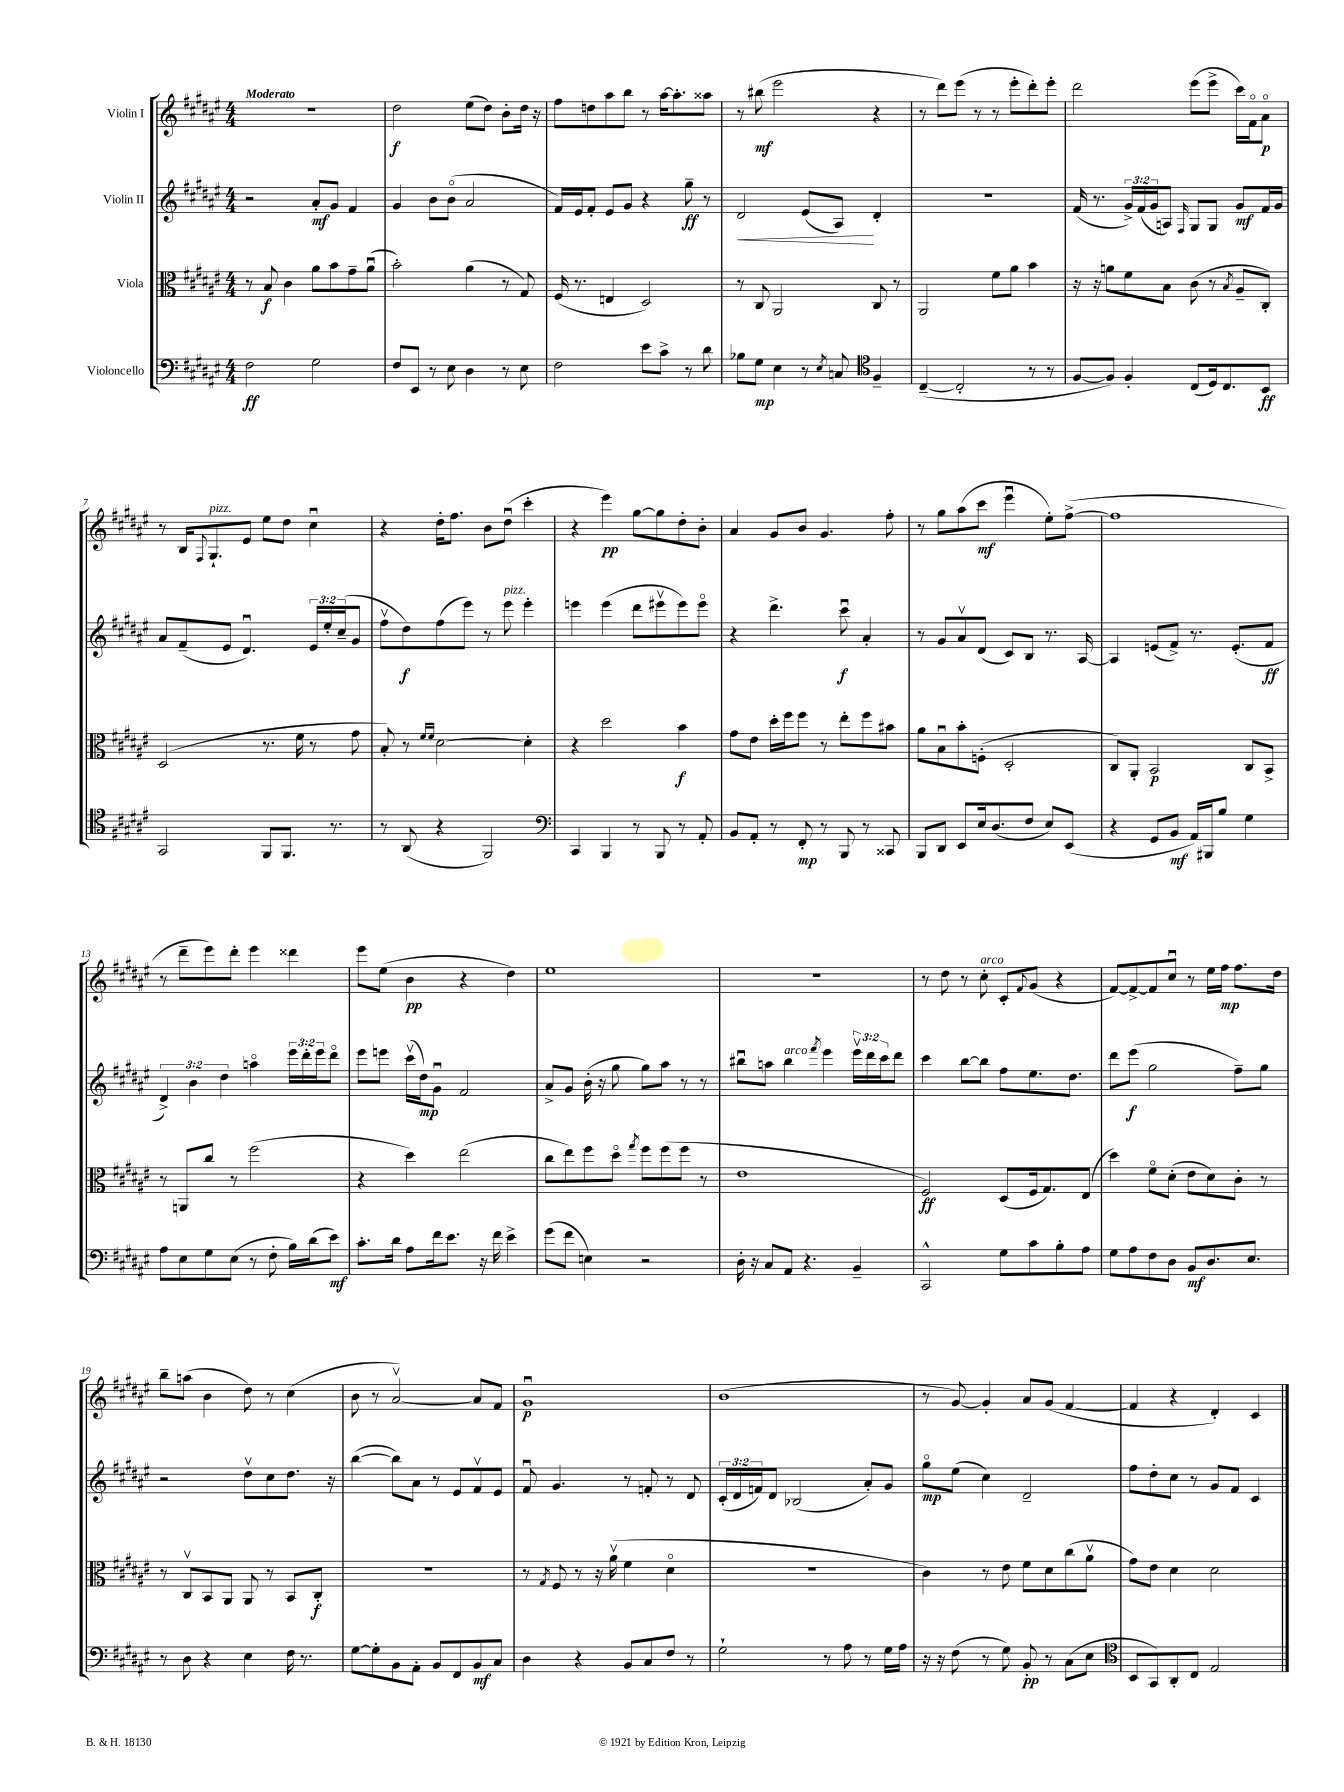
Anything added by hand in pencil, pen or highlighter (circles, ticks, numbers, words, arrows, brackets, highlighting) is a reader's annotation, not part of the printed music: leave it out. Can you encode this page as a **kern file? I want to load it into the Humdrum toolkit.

**kern	**dynam	**kern	**dynam	**kern	**dynam	**kern	**dynam
*part4	*part4	*part3	*part3	*part2	*part2	*part1	*part1
*staff4	*staff4	*staff3	*staff3	*staff2	*staff2	*staff1	*staff1
*I"Violoncello	*	*I"Viola	*	*I"Violin II	*	*I"Violin I	*
*clefF4	*	*clefC3	*	*clefG2	*	*clefG2	*
*k[f#c#g#d#a#e#]	*	*k[f#c#g#d#a#e#]	*	*k[f#c#g#d#a#e#]	*	*k[f#c#g#d#a#e#]	*
*M4/4	*	*M4/4	*	*M4/4	*	*M4/4	*
=1	=1	=1	=1	=1	=1	=1	=1
!	!	!	!	!	!	!LO:TX:a:B:t=Moderato	!
2F#\	ff	8r	.	2r	.	1r	.
.	.	8B/	f	.	.	.	.
.	.	4c#\	.	.	.	.	.
2G#\	.	8a#\L	.	8a#'/L	mf	.	.
.	.	8b\	.	8g#/J	.	.	.
.	.	8g#~\	.	4f#/	.	.	.
.	.	(8a#u\J	.	.	.	.	.
=2	=2	=2	=2	=2	=2	=2	=2
8F#/L	.	2b'\)	.	4g#/	.	2dd#\	f
8EE#/J	.	.	.	.	.	.	.
8r	.	.	.	8b\L	.	.	.
8E#\	.	.	.	(8b\J	.	.	.
4D#\	.	(4a#\	.	2a#/	.	(8ee#\L	.
.	.	.	.	.	.	8dd#\J)	.
8r	.	8r	.	.	.	8b'\L	.
8E#\	.	8G#/)	.	.	.	16dd#\Jk	.
.	.	.	.	.	.	16r	.
=3	=3	=3	=3	=3	=3	=3	=3
2F#\	.	(16F#/	.	16f#/LL)	.	8ff#\L	.
.	.	8.r	.	16e#/J	.	.	.
.	.	.	.	8f#'/J	.	8ddn\	.
.	.	4En/	.	8e#/L	.	8aa#\	.
.	.	.	.	8g#/J	.	8bb\J	.
8e#\L	.	2D#/)	.	4r	.	8r	.
8c#^\J	.	.	.	.	.	[16aa#\KL	.
.	.	.	.	.	.	8.aa#'\]	.
8r	.	.	.	8gg#~\	ff	.	.
8d#\	.	.	.	8r	.	8aa##X\J	.
=4	=4	=4	=4	=4	=4	=4	=4
!	!	!	!	!	!LO:HP:b	!	!
8B-X\L	.	8r	.	2d#/	<	8r	.
8G#\J	mp	8C#/	.	.	.	(8bb#X\	mf
4E#\	.	2AA#/	.	.	.	2eee#\	.
8r	.	.	.	(8e#/L	.	.	.
8qE#/	.	.	.	.	.	.	.
8Cn/	.	.	.	8A#/J)	.	.	.
*clefC4	*	*	*	*	*	*	*
4F#~/	.	8C#/	.	4d#'/	[	4r	.
.	.	8r	.	.	.	.	.
=5	=5	=5	=5	=5	=5	=5	=5
([4C#~/	.	2AA#/	.	1r	.	8r	.
.	.	.	.	.	.	8ddd#\L)	.
2C#'/]	.	.	.	.	.	(8eee#\J	.
.	.	.	.	.	.	8r	.
.	.	8f#\L	.	.	.	8r	.
.	.	8a#\J	.	.	.	8eee#'\L	.
8r	.	4b\	.	.	.	8ddd#'\)	.
8r	.	.	.	.	.	8eee#'\J	.
=6	=6	=6	=6	=6	=6	=6	=6
[8F#/L	.	16r	.	(16f#/	.	2ddd#\	.
.	.	16r	.	8.r	.	.	.
8F#/J])	.	8an\L	.	.	.	.	.
4F#'/	.	8f#\	.	24g#^/LL)	.	.	.
.	.	.	.	(24f#/	.	.	.
.	.	.	.	24g#/J	.	.	.
.	.	8B\J	.	8An/J)	.	.	.
.	.	.	.	16qqF#/	.	.	.
(8C#/L	.	(8c#\	.	8G#/L	.	(8eee#\L	.
16D#/k)	.	8r	.	8G#/J	.	8eee#^\J	.
8.C#/	.	.	.	.	.	.	.
.	.	8qB/	.	.	.	.	.
.	.	8A#~/L	.	8g#/L	mf	16ccc#\LL)	.
.	.	.	.	.	.	16f#\J	.
8BB/J	ff	8C#'/J)	.	16f#/L	.	8a#\J	p
.	.	.	.	16g#/JJ	.	.	.
!!LO:LB:g=z
=7	=7	=7	=7	=7	=7	=7	=7
2GG#/	.	(2D#/	.	8a#/L	.	8r	.
.	.	.	.	(8f#~/	.	16B/KL	.
.	.	.	.	.	.	8qqF#/	.
!	!	!	!	!	!	!LO:TX:a:i:t=pizz.	!
.	.	.	.	.	.	8.G#`/	.
.	.	.	.	8e#/J	.	.	.
.	.	.	.	4.d#u/)	.	8e#/J	.
8FF#/L	.	8.r	.	.	.	8ee#\L	.
8.FF#/J	.	.	.	.	.	8dd#\J	.
.	.	16f#\	.	.	.	.	.
.	.	8r	.	24e#/LL	.	4cc#u\	.
.	.	.	.	24ee#'/	.	.	.
8.r	.	.	.	.	.	.	.
.	.	.	.	(24cc#~/J	.	.	.
.	.	8g#\	.	8g#/J	.	.	.
=8	=8	=8	=8	=8	=8	=8	=8
8r	.	8B'/)	.	8ff#v\L	.	4r	.
(8AA#/	.	8r	.	8dd#\)	f	.	.
.	.	16qqf#/LL	.	.	.	.	.
.	.	16qqf#/JJ	.	.	.	.	.
4r	.	[2d#\	.	(8ff#\	.	16dd#'\KL	.
.	.	.	.	.	.	8.ff#\J	.
.	.	.	.	8eee#\J)	.	.	.
2FF#/)	.	.	.	8r	.	8b\L	.
!	!	!	!	!LO:TX:a:i:t=pizz.	!	!	!
.	.	.	.	8eee#\	.	(8dd#u\J	.
.	.	4d#'\]	.	4eee#'\	.	4ccc#'\	.
=9	=9	=9	=9	=9	=9	=9	=9
*clefF4	*	*	*	*	*	*	*
4CC#/	.	4r	.	4eeen\	.	4r	.
4BBB/	.	2dd#\	.	(4eee\	.	4eee#\)	pp
8r	.	.	.	8ddd#\L	.	[8gg#\L	.
8BBB/	.	.	.	8eee#Xv\	.	8gg#\]	.
8r	.	4b\	f	8eee#\)	.	8dd#'\	.
8AA#'/	.	.	.	8eee#\J	.	8b'\J	.
=10	=10	=10	=10	=10	=10	=10	=10
8BB/L	.	8g#\L	.	4r	.	4a#/	.
8AA#'/J	.	8e#\J	.	.	.	.	.
8r	.	16dd#'\LL	.	4.ddd#^\	.	8g#/L	.
.	.	16ff#\J	.	.	.	.	.
8FF#'/	mp	8ff#\J	.	.	.	8b/J	.
8r	.	8r	.	.	.	4.g#/	.
8BBB/	.	8ee#'\L	.	8ccc#u\	f	.	.
8r	.	8ff#\	.	4a#'/	.	.	.
8CC##X/	.	8b#X\J	.	.	.	8ff#'\	.
=11	=11	=11	=11	=11	=11	=11	=11
8BBB/L	.	8a#\L	.	8r	.	8r	.
8DD#/J	.	8Bu\	.	8g#/L	.	8gg#\L	.
8EE#/L	.	8b'\	.	8a#v/	.	(8aa#\	.
16E#/k	.	(8Fn'\J	.	(8d#/J	.	8ccc#\J	mf
(8.D#/	.	.	.	.	.	.	.
.	.	2D#'/	.	8c#/L)	.	4eee#u\	.
8F#/J	.	.	.	8B/J	.	.	.
8E#/L)	.	.	.	8.r	.	8ee#'\L)	.
(8EE#/J	.	.	.	.	.	([8ff#^\J	.
.	.	.	.	[16A#/	.	.	.
=12	=12	=12	=12	=12	=12	=12	=12
4r	.	8C#/L)	.	4A#/]	.	1ff#]	.
.	.	8AA#'/J	.	.	.	.	.
8GG#/L	.	2BB/	p	(8en/L	.	.	.
8BB/J	mf	.	.	8f#^/J)	.	.	.
16AA#/LL)	.	.	.	8.r	.	.	.
16BBB#X/J	.	.	.	.	.	.	.
8B/J	.	.	.	.	.	.	.
.	.	.	.	(8.e'/L	.	.	.
4G#\	.	8C#/L	.	.	.	.	.
.	.	8BB^/J	.	8f#/J	ff	.	.
!!LO:LB:g=z
=13	=13	=13	=13	=13	=13	=13	=13
8A#\L	.	8r	.	6d#^/)	.	8r	.
8E#\	.	8AAn/L	.	.	.	8ddd#~\L	.
.	.	.	.	6b\	.	.	.
8G#\	.	8cc#/J	.	.	.	8eee#\)	.
.	.	.	.	6dd#\	.	.	.
(8E#\J	.	8r	.	.	.	8ddd#'\J	.
8r	.	(2ff#\	.	4aan\	.	4eee#\	.
8F#'\	.	.	.	.	.	.	.
16B\LL)	.	.	.	24eee#\LL	.	4ddd##X\	.
.	.	.	.	24ddd#'\	.	.	.
(16d#\J	.	.	.	.	.	.	.
.	.	.	.	24eee#\J	.	.	.
8e#\J)	mf	.	.	8ddd#\J	.	.	.
=14	=14	=14	=14	=14	=14	=14	=14
8.c#'\L	.	4r	.	8eee#\L	.	8eee#\L	.
.	.	.	.	8eeen\J	.	(8ee#\J	.
16d#\Jk	.	.	.	.	.	.	.
8A#\L	.	4dd#\)	.	(16ccc#v\LL	.	4b\	pp
.	.	.	.	16dd#\J)	mp	.	.
16f#\k	.	.	.	8g#u\J	.	.	.
8.e#\J	.	.	.	.	.	.	.
.	.	(2ee#\	.	2f#/	.	4r	.
16r	.	.	.	.	.	.	.
16f#\	.	.	.	.	.	.	.
4e#^\	.	.	.	.	.	4dd#\)	.
=15	=15	=15	=15	=15	=15	=15	=15
(8g#\L	.	8cc#\L	.	8a#^/L	.	1ee#	.
8f#\J	.	8ee#\)	.	8g#/J	.	.	.
4En\)	.	8ff#\	.	(16b'\	.	.	.
.	.	.	.	16r	.	.	.
.	.	8dd#\J	.	8gg#\	.	.	.
.	.	8qgg#/	.	.	.	.	.
2r	.	8ff#\L	.	8gg#\L)	.	.	.
.	.	(8ff#\	.	8aa#\J	.	.	.
.	.	8ff#\J	.	8r	.	.	.
.	.	8r	.	8r	.	.	.
=16	=16	=16	=16	=16	=16	=16	=16
16D#'\	.	1e#	.	8bb#Xu\L	.	1r	.
16r	.	.	.	.	.	.	.
8C#/L	.	.	.	8aan\J	.	.	.
!	!	!	!	!LO:TX:a:i:t=arco	!	!	!
8AA#/J	.	.	.	4bb#\	.	.	.
4.r	.	.	.	.	.	.	.
.	.	.	.	8qfff#/	.	.	.
.	.	.	.	4eee#\	.	.	.
4BB~/	.	.	.	24eee#v\LL	.	.	.
.	.	.	.	24ddd#\	.	.	.
.	.	.	.	24ccc#\J	.	.	.
.	.	.	.	8ddd#\J	.	.	.
=17	=17	=17	=17	=17	=17	=17	=17
2CC#^^/	.	2F#/)	ff	4ccc#\	.	8r	.
.	.	.	.	.	.	8dd#\	.
.	.	.	.	[8bb\L	.	8r	.
!	!	!	!	!	!	!LO:TX:a:i:t=arco	!
.	.	.	.	8bb\J]	.	8cc#'\	.
8G#\L	.	(8D#/L	.	8ff#\L	.	8c#'/L	.
.	.	.	.	.	.	8qqf#/	.
8c#\	.	16F#/k	.	8.ee#\	.	(8g#/J	.
.	.	8.G#/)	.	.	.	.	.
8B'\	.	.	.	.	.	4r	.
.	.	.	.	8.dd#\J	.	.	.
8A#\J	.	(8E#/J	.	.	.	.	.
=18	=18	=18	=18	=18	=18	=18	=18
8G#\L	.	4dd#\)	.	8ddd#\L	.	[8f#/L)	.
8A#\	.	.	.	(8eee#\J	f	8f#^/_	.
8F#\	.	8f#\L	.	2gg#\	.	8f#/]	.
8D#\J	.	(8d#'\J	.	.	.	8cc#u/J	.
8BB/L	mf	8e#\L	.	.	.	8r	.
8.D#/	.	8d#\)	.	.	.	16ee#\LL	.
.	.	.	.	.	.	16ff#\JJ	mp
.	.	8c#'\J	.	8ff#~\L)	.	8.ff#\L	.
8.E#/J	.	.	.	.	.	.	.
.	.	8r	.	8gg#\J	.	.	.
.	.	.	.	.	.	16dd#\Jk	.
!!LO:LB:g=z
=19	=19	=19	=19	=19	=19	=19	=19
8r	.	8r	.	2r	.	8bb~\L	.
8D#\	.	8C#v/L	.	.	.	(8aan\J	.
4r	.	8BB/	.	.	.	4b\	.
.	.	8AA#/J	.	.	.	.	.
4E#\	.	8AA#/	.	8dd#v\L	.	8dd#\)	.
.	.	8r	.	8cc#\	.	8r	.
16F#\	.	8BB/L	.	8.dd#\J	.	(4cc#\	.
8.r	.	.	.	.	.	.	.
.	.	8C#'/J	f	.	.	.	.
.	.	.	.	16r	.	.	.
=20	=20	=20	=20	=20	=20	=20	=20
[8G#\L	.	1r	.	([4bb\	.	8b\	.
8G#'\]	.	.	.	.	.	8r	.
8BB\	.	.	.	8bb\L])	.	[2a#v/)	.
8AA#'\J	.	.	.	8a#\J	.	.	.
8BB/L	.	.	.	8r	.	.	.
8FF#/	.	.	.	8e#/L	.	.	.
8BB/	mf	.	.	8f#v/	.	8a#/L]	.
8C#/J	.	.	.	8e#/J	.	8f#/J	.
=21	=21	=21	=21	=21	=21	=21	=21
4D#\	.	8r	.	8f#u/	.	1g#u	p
.	.	8qG#/	.	.	.	.	.
.	.	8F#/	.	4.g#/	.	.	.
4r	.	8r	.	.	.	.	.
.	.	16r	.	.	.	.	.
.	.	(16a#v\	.	.	.	.	.
8BB/L	.	4f#\	.	8r	.	.	.
8C#/	.	.	.	8fn'/	.	.	.
8F#/J	.	4d#\	.	8r	.	.	.
8r	.	.	.	8d#/	.	.	.
=22	=22	=22	=22	=22	=22	=22	=22
2G#`\	.	1r	.	(24c#'/LL	.	(1b	.
.	.	.	.	24d#/	.	.	.
.	.	.	.	24fn/J)	.	.	.
.	.	.	.	8d#/J	.	.	.
.	.	.	.	(2B-X/	.	.	.
8r	.	.	.	.	.	.	.
8A#\	.	.	.	.	.	.	.
8r	.	.	.	8a#'/L)	.	.	.
16G#\LL	.	.	.	8g#/J	.	.	.
16A#\JJ	.	.	.	.	.	.	.
=23	=23	=23	=23	=23	=23	=23	=23
16r	.	4c#\)	.	8gg#\L	mp	8r	.
16r	.	.	.	.	.	.	.
(8F#\	.	.	.	(8ee#\J	.	[8g#/)	.
8r	.	8r	.	4cc#\)	.	4g#'/]	.
8G#\)	.	8e#\	.	.	.	.	.
8BB'/	pp	8f#\L	.	2d#~/	.	8a#/L	.
8r	.	8d#\	.	.	.	(8g#/J	.
(8C#\L	.	(8cc#\	.	.	.	[4f#/	.
8E#\J	.	8a#v\J	.	.	.	.	.
=24	=24	=24	=24	=24	=24	=24	=24
*clefC4	*	*	*	*	*	*	*
8BB/L	.	8g#\L)	.	8ff#\L	.	4f#/]	.
8GG#/)	.	8e#\J	.	8dd#'\	.	.	.
8AA#'/	.	4d#\	.	8cc#\J	.	4r	.
8C#/J	.	.	.	8r	.	.	.
2E#/	.	2d#\	.	8g#/L	.	4d#'/)	.
.	.	.	.	8f#/J	.	.	.
.	.	.	.	4c#/	.	4c#/	.
==	==	==	==	==	==	==	==
*-	*-	*-	*-	*-	*-	*-	*-
